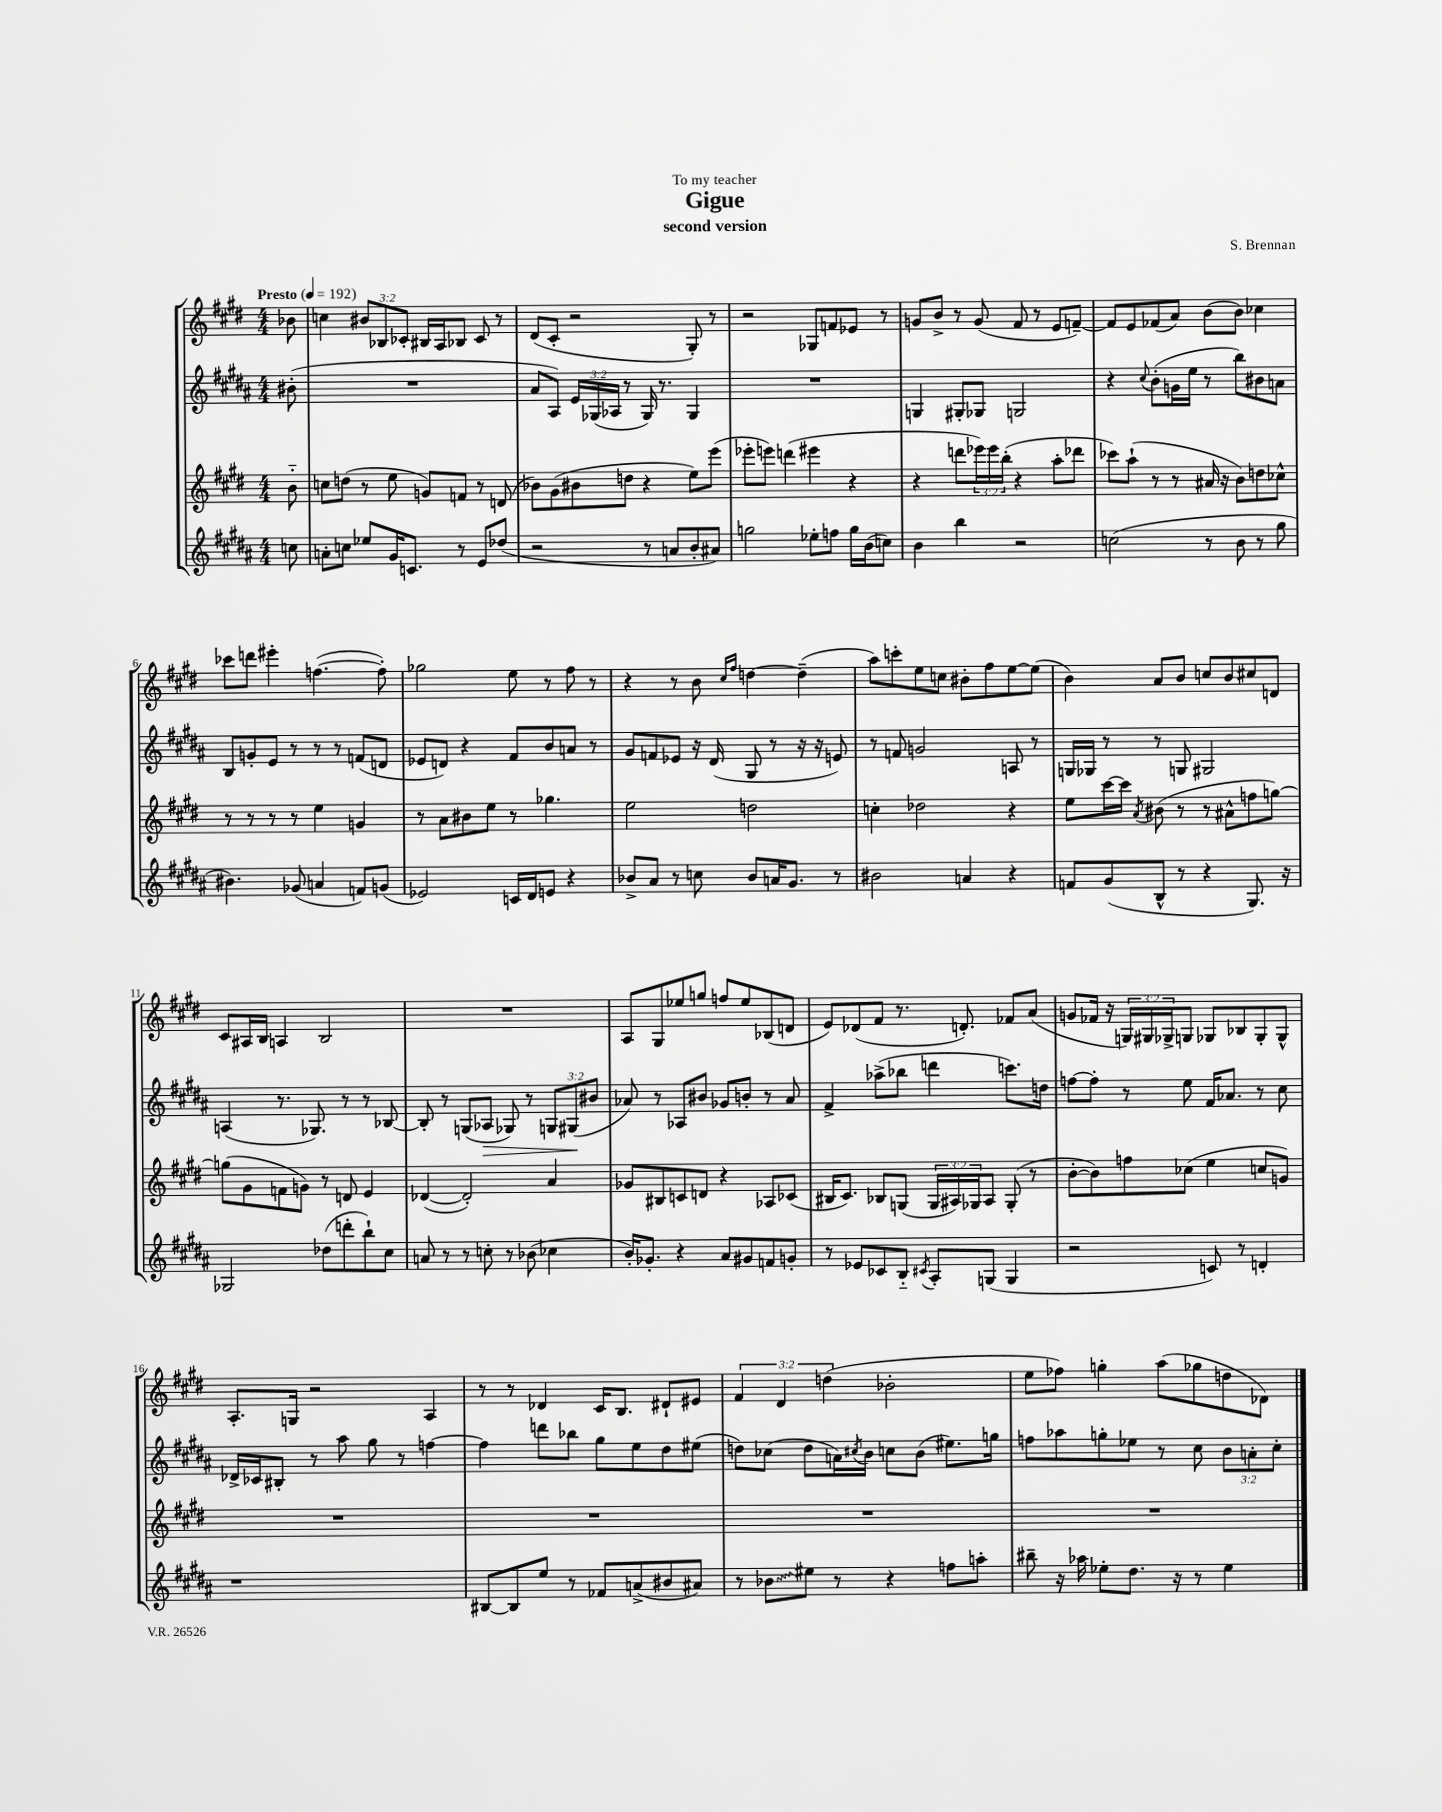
\header { title = "Gigue" composer = "S. Brennan" subtitle = "second version" dedication = "To my teacher" }
<<
\new StaffGroup <<
\new Staff = "s0" {
    \clef treble \key e \major \numericTimeSignature \time 4/4 \override Staff.TupletNumber.text = #tuplet-number::calc-fraction-text \partial 8 \tempo "Presto" 4 = 192
    bes'8 |
    c''4 \tuplet 3/2 { bis'8 bes8 ces'8-. } bis16 a16 bes8 ces'8 r8 |
    dis'8( cis'8-. r2 gis8-.) r8 |
    r2 ges8 f'8 ees'8 r8 |
    g'8 b'8-> r8 g'8( fis'8 r8 e'8 f'8~--) |
    f'8 e'8 fes'8( a'8) b'8( b'8) ces''4 |
    ces'''8 d'''8 eis'''4-. f''4.~( f''8-.) |
    ges''2 e''8 r8 fis''8 r8 |
    r4 r8 b'8 \grace { cis''16 fis''16 } d''4~ d''4--( |
    a''8) c'''8-. e''8 c''8 bis'8-. fis''8 e''8~ e''8( |
    b'4) a'8 b'8 c''8 b'8 cis''8 d'8 |
    cis'8 ais16 b16 a4 b2 |
    R1 |
    a8 gis8 ees''8 g''8 f''8 ees''8 bes8( d'8 |
    e'8) des'8( fis'8 r8. d'8.-.) fes'8 a'8( |
    g'8 fes'16 r16 \tuplet 3/2 { g16) gis16 ges16-> } g8 ges8 bes8 ges8-. ges8-^ |
    a8.-. g16 r2 a4 |
    r8 r8 des'4 cis'16 b8. dis'8-! eis'8 |
    \tuplet 3/2 { fis'4 dis'4 d''4( } bes'2-. |
    e''8 fes''8) g''4-. a''8( ges''8 d''8 des'8) \bar "|." |
}
\new Staff = "s1" {
    \clef treble \key b \major \numericTimeSignature \time 4/4 \override Staff.TupletNumber.text = #tuplet-number::calc-fraction-text \partial 8
    bis'8-.( |
    R1 |
    ais'8 ais8) \tuplet 3/2 { e'16 ges16( aes16 } r8 ges16) r8. ges4 |
    R1 |
    g4 gis8-. ges8 g2 |
    r4 \appoggiatura { cis''8 } b'8-.( g'16 e''16 r8 b''8) bis'8 a'8 |
    b8 g'8-. e'8 r8 r8 r8 f'8( d'8 |
    ees'8 d'8) r4 fis'8 b'8 a'8 r8 |
    gis'8 f'8 ees'8 r16 dis'16( gis8 r8 r16 r16 e'8) |
    r8 f'8 g'2 a8 r8 |
    g16 ges16 r8 r8 g8 gis2 |
    a4( r8. ges8.) r8 r8 bes8~ |
    bes8-. r8 g8( aes8\> ges8) r8 \tuplet 3/2 { g8 gis8\!( bis'8 } |
    aes'8) r8 aes8 bis'8 ges'8 b'8-. r8 aes'8 |
    fis'4-> aes''8->( bes''8 d'''4 c'''8.) d''16 |
    f''8~ f''8-. r8 e''8 fis'16 aes'8. r8 cis''8 |
    des'16-> ces'16 bis8-. r8 ais''8 gis''8 r8 f''4~ |
    f''4 d'''8 bes''8 gis''8 e''8 dis''8 eis''8( |
    d''8) ces''8( d''8 a'16) \acciaccatura { cis''8 } b'16 c''8 b'8( eis''8.) g''16 |
    f''8 aes''8 g''8-. ees''8 r8 cis''8 \tuplet 3/2 { b'8 a'8-. cis''8-. } \bar "|." |
}
\new Staff = "s2" {
    \clef treble \key e \major \numericTimeSignature \time 4/4 \override Staff.TupletNumber.text = #tuplet-number::calc-fraction-text \partial 8
    b'8-_ |
    c''8 d''8( r8 e''8 g'8) f'8 r8 d'8( |
    bes'8) gis'8( bis'8 d''8 r4 e''8) e'''8( |
    ees'''8-. e'''8) d'''4( eis'''4 r4 |
    r4 d'''8 \tuplet 3/2 { ees'''16) ees'''16 b''16-.( } r4 a''8-. des'''8 |
    ces'''8) a''8-!( r8 r8 ais'16 r16 b'8) d''8 ces''8-^ |
    r8 r8 r8 r8 e''4 g'4 |
    r8 a'8 bis'8 e''8 r8 ges''4. |
    e''2 d''2 |
    c''4-. des''2 r4 |
    e''8 cis'''16~ cis'''16 \acciaccatura { a'8 } bis'8( r8 r8 ais'8-^ f''8 g''8~) |
    g''8( gis'8 f'8 g'8) r8 d'8 e'4 |
    des'4~( des'2-.) a'4 |
    ges'8 bis8 c'8 d'8 r4 aes8 ces'8( |
    bis16 cis'8.) bes8 g8( \tuplet 3/2 { g16 ais16) ges16 } ais8 ges8-.( r8 |
    b'8~-. b'8) f''8 ces''8( e''4 c''8 g'8) |
    R1 |
    R1 |
    R1 |
    R1 \bar "|." |
}
\new Staff = "s3" {
    \clef treble \key b \major \numericTimeSignature \time 4/4 \partial 8
    c''8 |
    a'8-. c''8 ees''8 gis'16 c'8. r8 e'8 des''8( |
    r2 r8 a'8 b'8-. ais'8) |
    g''2 ees''8-. f''8 g''16 b'16( c''8) |
    b'4 b''4 r2 |
    c''2( r8 b'8 r8 gis''8 |
    bis'4.) ges'8( a'4 f'8) g'8( |
    ees'2) c'16 dis'16 e'8 r4 |
    bes'8-> ais'8 r8 c''8 bes'8 a'16 gis'8. r8 |
    bis'2 a'4 r4 |
    f'8 gis'8( b8-^ r8 r4 gis8.) r16 |
    ges2 des''8( d'''8-. b''8-!) cis''8 |
    a'8 r8 r8 c''8-. r8 bes'8( ces''4 |
    b'16-.) ges'8.-. r4 ais'8 gis'8 f'8 g'8-. |
    r8 ees'8 ces'8 b8-_ \acciaccatura { cis'8 } ais8-. g8( g4 |
    r2 c'8) r8 d'4-. |
    r1 |
    bis8~ bis8 e''8 r8 fes'8 a'8->( bis'8 ais'8) |
    r8 \once \override Glissando.style = #'zigzag bes'8\glissando eis''8 r8 r4 f''8 a''8-. |
    bis''8-- r16 aes''16 ees''8-. dis''8. r16 r8 ees''4 \bar "|." |
}
>>
>>
